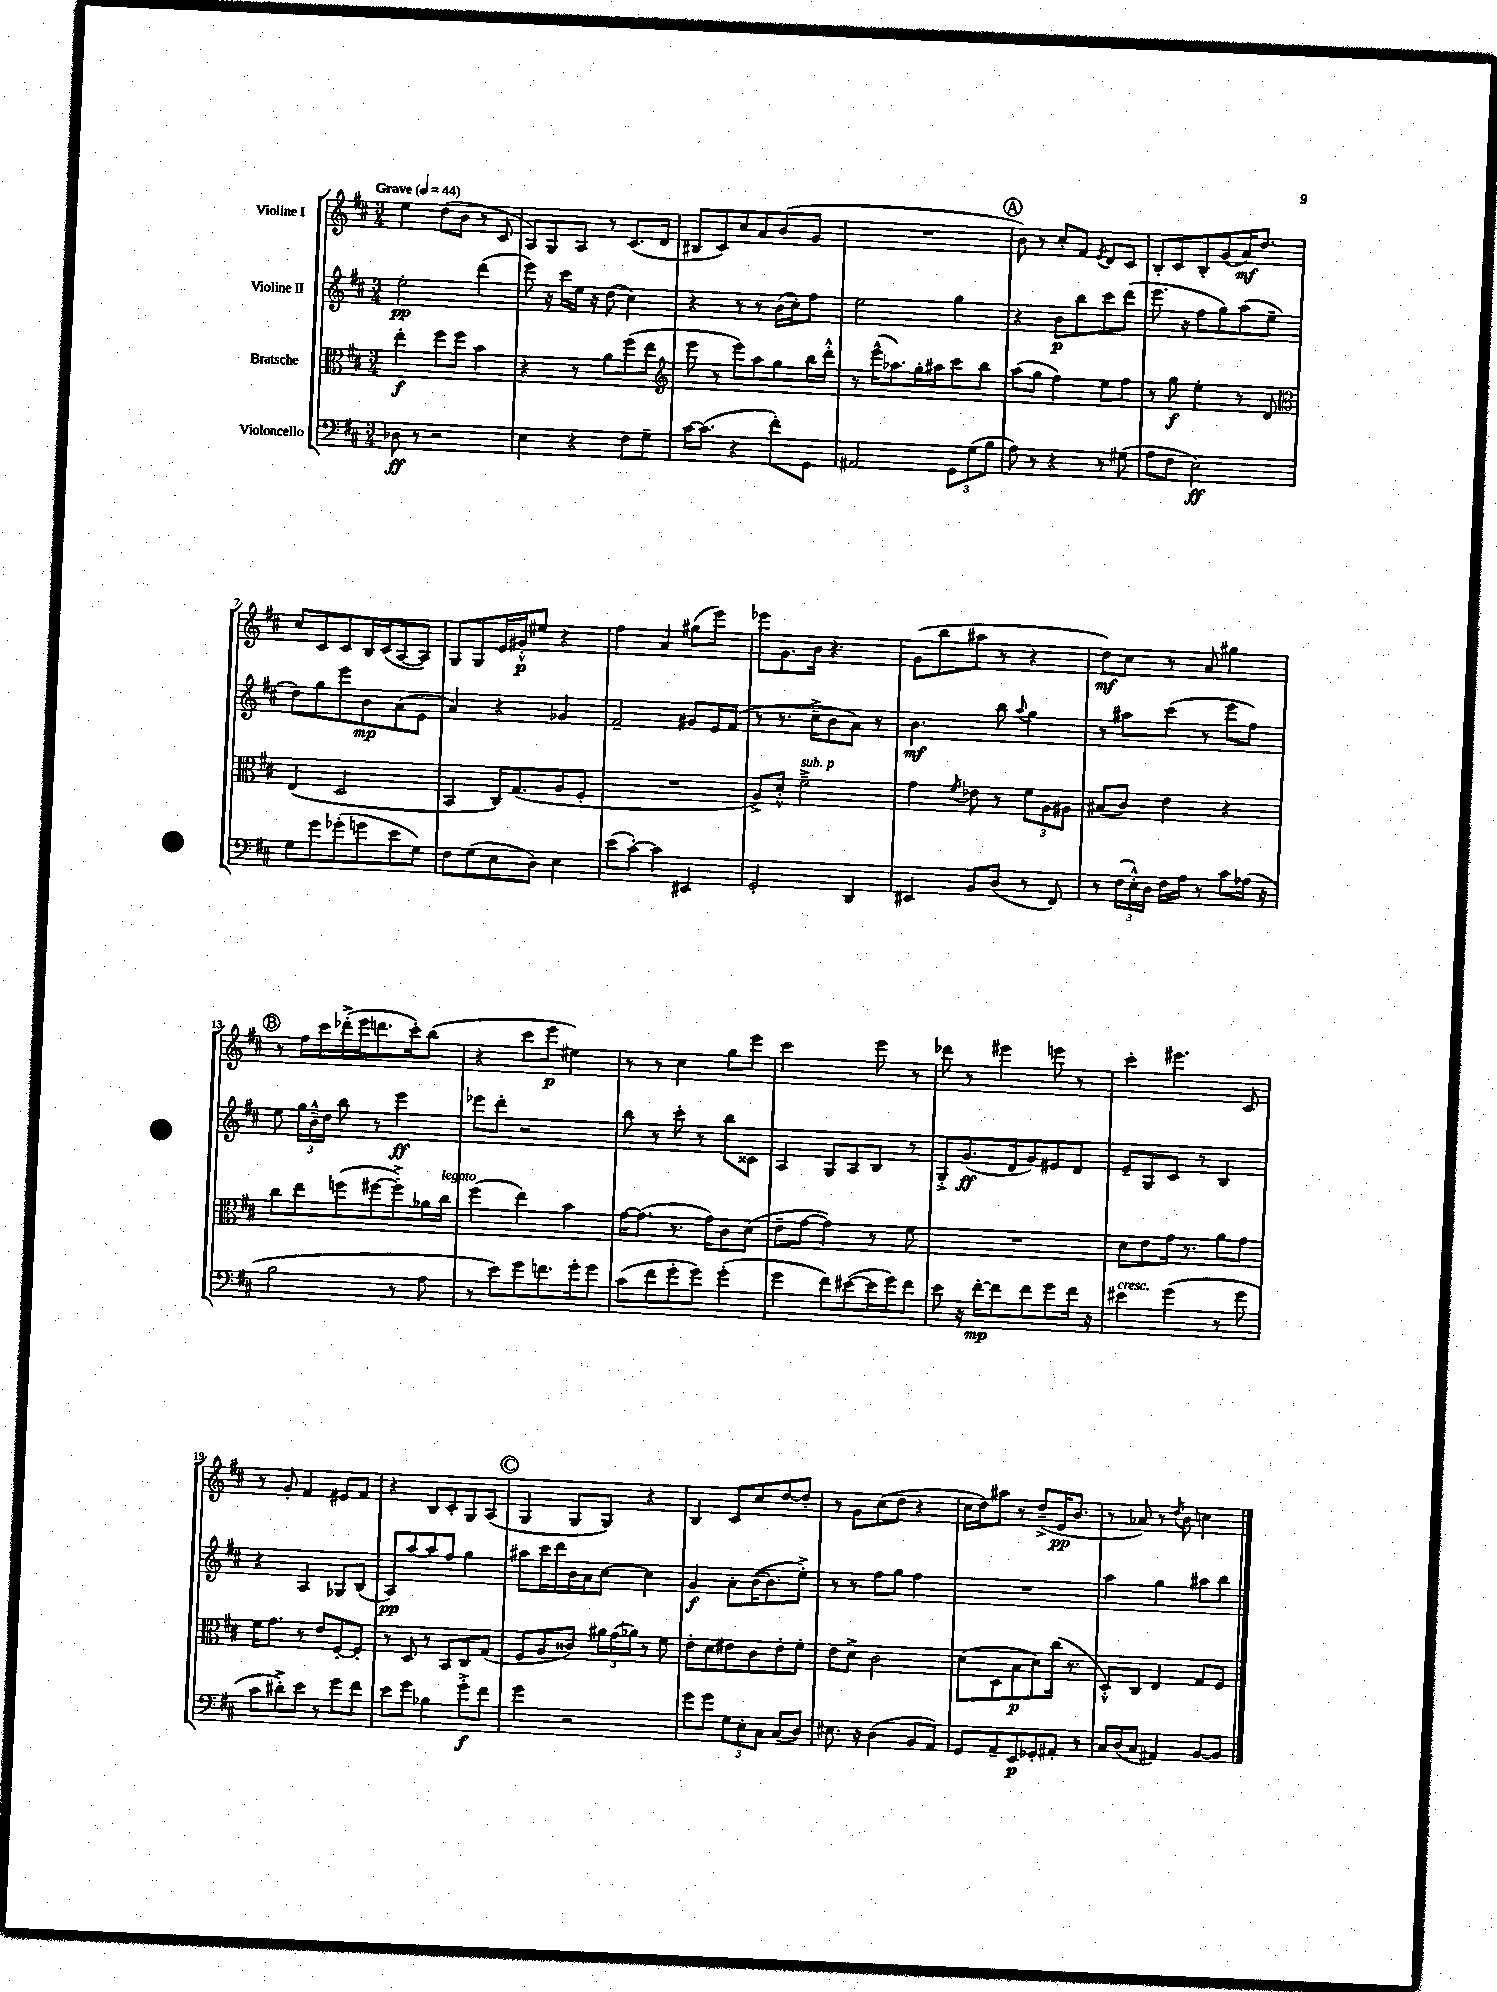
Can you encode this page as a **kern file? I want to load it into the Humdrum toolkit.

**kern	**kern	**kern	**kern
*staff4	*staff3	*staff2	*staff1
*clefF4	*clefC3	*clefG2	*clefG2
*k[f#c#]	*k[f#c#]	*k[f#c#]	*k[f#c#]
*M3/4	*M3/4	*M3/4	*M3/4
*MM44	*MM44	*MM44	*MM44
8D-\	4ee'\	2ee'\	4ee\
8r	.	.	.
2r	8ff#\L	.	(8dd\L
.	8ff#\J	.	8b\J
.	4b\	(4ddd\	8r
.	.	.	8c#/
=	=	=	=
4E\	4r	8eee\)	8A/L)
.	.	16r	8G/
.	.	16ccc#\LL	.
4r	8r	16ee\JJ	8A/J
.	.	16r	.
.	8a\L	(8dd\	8r
8F#\L	(8ff#\	4cc#\)	(8.c#/L
8G~\J	8ee\J	.	.
.	.	.	16d/Jk
=	=	=	=
*	*clefG2	*	*
[16c#\LK	8eee\	4r	8B#/L
(8.c#\]J	.	.	.
.	8r	.	8c#/)
4r	8eee\L)	8r	8cc#/
.	8aa\	8r	8a/
8f#'\L)	8gg\	(16b\LL	(8b/
.	.	16cc#'\J)	.
8GG\J	16bb\L	8ff#\J	8g/J
.	16ddd'^^\JJ	.	.
=	=	=	=
2AA#/	8r	2ee\	2.r
.	(16eee^^\LK	.	.
.	8.aa-\)	.	.
.	16gg'\L	.	.
.	16aa#\J	.	.
12GG\L	8ccc#\	4gg\	.
(12G\	.	.	.
.	8bb\J	.	.
12B\J	.	.	.
=	=	=	=
8A\)	(8aa\L	4r	8b\)
8r	8gg\J	.	8r
4r	4ff#\)	8b\L	8cc#'/L
.	.	8bb\	8f#/J
.	.	.	8qe/
8r	8ee\L	8ccc#\	8d/L
(8G#\	8ff#\J	(8ddd\J	8c#/J
=	=	=	=
8A\L	8r	8.eee\	8B'/L
8F#\J	8gg\	.	8c#/
.	.	16r	.
2E\)	4ee'\	8ff#\L	8B'/
.	.	8gg\)	(8g/
.	8r	(8aa\	16a/K)
.	.	.	8.dd/J
.	8d/	8ee~\J	.
=	=	=	=
*	*clefC3	*	*
8G\L	(4E/	8dd\L)	8cc#/L
8g\	.	8gg\	8c#/
(8g-'\	2D/	8eee\	8c#/
8g\	.	8b\	16B/L
.	.	.	(16c#/J
8e\	.	(8a\	[8A/
8G\J)	.	8e\J	8A/]J)
=	=	=	=
8F#\L	4BB/	4a/)	8G/L
(8G\	.	.	8G/
8E\	16C#/LK)	4r	16e/L
.	(8.G/	.	16g#'^^/J
8D\J)	.	.	8ee#/J
4E\	8A/	4g-/	4r
.	8F#'/J	.	.
=	=	=	=
(8e\L	2.r	2f#~/	4ff#\
[8c#'\J)	.	.	.
4c#\]	.	.	4a/
4EE#/	.	8g#/L	(8gg#\L
.	.	16e/L	8eee\J)
.	.	(16f#/JJ	.
=	=	=	=
2GG'/	8A^/L)	8r	8eee-\L
.	8d'^^/J	8.r	8.g\
.	2f#~^\	.	.
.	.	16cc#~^\LK	16b\Jk
.	.	8b\	4.r
4DD/	.	8a\J)	.
.	.	8r	.
=	=	=	=
4EE#/	4g\	4.b\	(8g\L
.	.	.	8bb\
.	8qf#/	.	.
8BB/L	8e-\	.	8aa#\J
(8D/J	8r	8bb\	8r
.	.	8qqaa/	.
8r	12f#\L	4gg\	4r
.	12A\	.	.
8FF#/)	.	.	.
.	12A#\J	.	.
=	=	=	=
8r	(8B#/L	8r	8dd\L)
(24F#\LL	8c#/J)	8aa#\L	8cc#\J
24E'^^\)	.	.	.
24D\JJ	.	.	.
16F#\LL	4e\	(8ccc#\J	8r
16A\JJ	.	.	.
8r	.	8r	8a/
8c#\L	4r	8eee\L	4gg#\
(16A-\Jk	.	8ff#\J)	.
16r	.	.	.
=	=	=	=
2B\	8cc#\L	8ee\	8r
.	8ee\	24gg\LL	16ff#\LL
.	.	24b~^^\	.
.	.	.	16ccc#\
.	.	24dd\JJ	.
.	(8ff\	8bb\	(16ddd-'^\
.	.	.	16eee\J
.	[8ff#\	8r	8.ddd\
8r	8ff#'^\])	4eee\	.
.	.	.	16ccc#'\k)
8A\	16a-\L	.	(8bb\J
.	16cc#\JJ	.	.
=	=	=	=
8r	(4ff#\	8eee-\L	4r
8e\L)	.	8ddd'\J	.
8g\	4ee\)	2r	8ccc#\L
8.f\	.	.	8eee\J
.	4b\	.	4ee#\)
16g'\k	.	.	.
8g\J	.	.	.
=	=	=	=
(8c#\L	[16g\LK	8bb\	8r
.	(8.g\]J	.	.
8f#\	.	8r	8r
8g'\	8.r	8ccc#'\	4cc#\
8g\J)	.	8r	.
.	16g\LK)	.	.
(4g'\	8c#\	8bb\L	8gg\L
.	(8d\J	8c##\J	8eee\J
=	=	=	=
4g\	8e~\L	4A/	2ccc#\
.	[8g\J	.	.
8f#\L)	4g\])	8G/L	.
([8e#\	.	8A/	.
16e#\]L	8r	8B/J	8eee\
16g\J)	.	.	.
8f#\J	8f#\	8r	8r
=	=	=	=
8e\	2.r	8G'^/L	8ddd-\
16r	.	(8.g/	8r
[16f#'\LK	.	.	.
8f#\]	.	.	4eee#\
.	.	16d/k	.
8f#\	.	8g/)	.
8g\	.	8e#/	8eee\
16f#\Jk	.	8d/J	8r
16r	.	.	.
=	=	=	=
4e#\	8d\L	8e~/L	4ccc#'\
.	8e\	8G/	.
(4g\	16g\Jk	8c#/J	4.eee#\
.	8.r	.	.
.	.	8r	.
8r	8a\L	4B/	.
8g\	8g\J	.	8c#/
=	=	=	=
8c#\L	16f#\LK	4r	8r
.	8.g\J	.	.
8d#'^\)	.	.	8g'/
8e\J	8r	4A/	4f#/
8r	8e/L	.	.
8g\L	[8F#'/	8G-/L	8e#/L
8f#\J	8F#'/]J	(8B/J	8f#/J
=	=	=	=
8e\L	8r	8A/L)	4r
8g\J	8D/	[8aa/	.
4B-\	8r	8aa/]	8B/L
.	8BB/L	8ff#/J	8c#'/
8g'^\L	8C#/	4gg\	8G/
8f#\J	(8G/J	.	(8A/J
=	=	=	=
4g\	8F#/L	8aa#\L	4G/
.	8A/	16ccc#\L	.
.	.	16ddd\	.
2r	8c##/J)	16b\	8G/L
.	.	16a\J	.
.	24a#\LL	[8cc#\J	8G/J)
.	(24g\	.	.
.	24a-\JJ)	.	.
.	8r	4cc#\]	4r
.	8f#\	.	.
=	=	=	=
8g\L	8e'\L	4g/	4B/
8g\J	8d\	.	.
12G\L	8e#\	8a'\L	8c#/L
12E'\	.	.	.
.	8c#\	([16b\K	8cc#/
12C#\J	.	.	.
.	.	8.b\]	.
(8C#/L	8e#'\	.	[8dd/
8D/J)	8f#'\J	8ee'^\J)	8dd'/]J
=	=	=	=
8.E#\	8e\L	8r	8r
.	8d^\J	8r	8g\L
16r	.	.	.
(4D\	2c#\	8ff#\L	(8cc#\
.	.	8gg\J	8dd\J
8BB/L	.	4ff#\	4r
8AA/J)	.	.	.
=	=	=	=
8GG/L	(8d\L	2.r	16cc#\LL
.	.	.	16dd\J)
8AA~/	8D\	.	8aa#\J
8EE/	8B\	.	8r
8GG-'/	8d\)	.	(8dd~^/L
8AA#'/J	(16cc#\Jk	.	16e/K
.	8.r	.	8.b/J
8r	.	.	.
=	=	=	=
16C#/LL	8D'^^/L)	4aa\	8r
(16D/J	.	.	.
8C#/J	8C#/J	.	8a-/)
4AA#/)	4E/	4gg\	8r
.	.	.	8qdd/
.	.	.	8b\
[8BB/L	8G/L	8aa#\L	4cc\
8BB/]J	8F#/J	8bb\J	.
==	==	==	==
*-	*-	*-	*-
